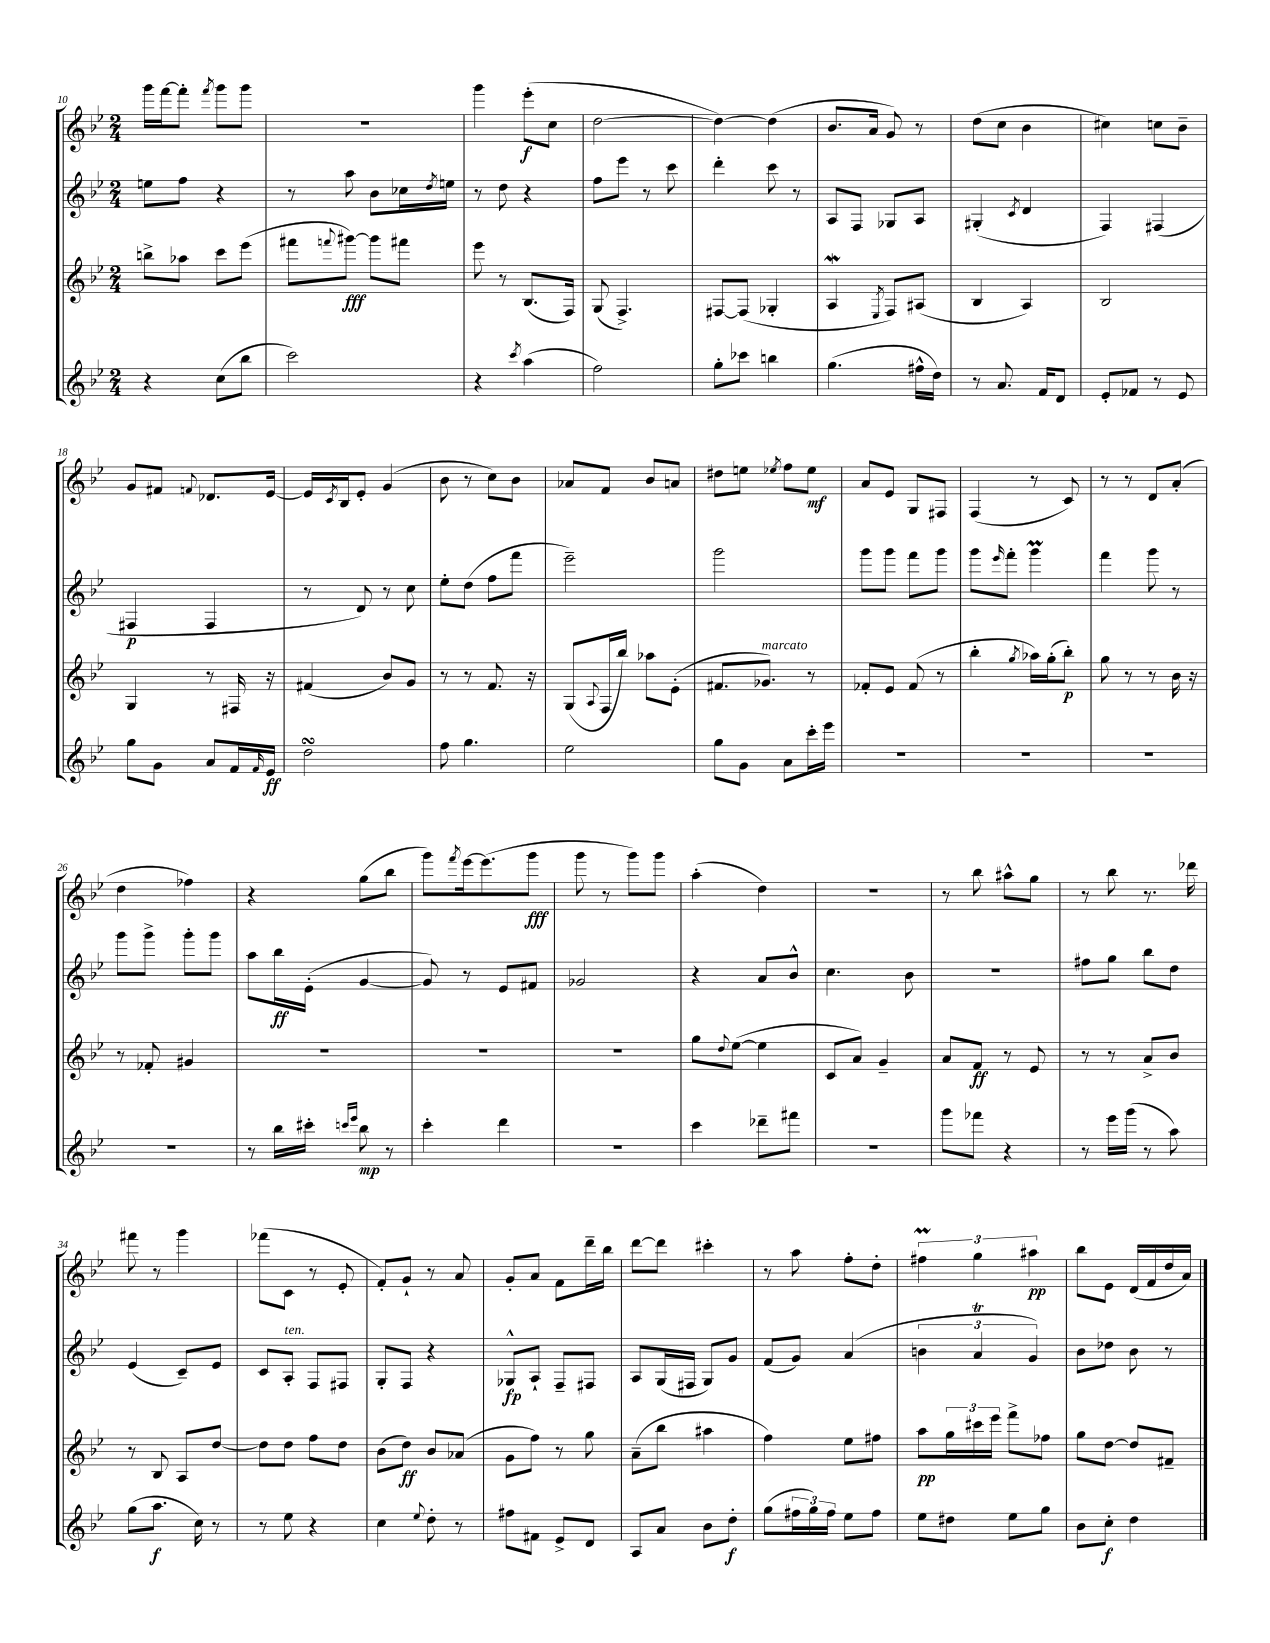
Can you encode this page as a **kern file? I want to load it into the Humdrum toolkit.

**kern	**kern	**kern	**kern
*staff4	*staff3	*staff2	*staff1
*clefG2	*clefG2	*clefG2	*clefG2
*k[b-e-]	*k[b-e-]	*k[b-e-]	*k[b-e-]
*M2/4	*M2/4	*M2/4	*M2/4
4r	8bb^\L	8ee\L	16ggg\LL
.	.	.	[16fff\J
.	8aa-\J	8ff\J	8fff'\]J
.	.	.	8qfff/
(8cc\L	8ccc\L	4r	8ggg\L
8bb-\J	(8eee-\J	.	8ggg\J
=	=	=	=
2ccc\)	8fff#\L	8r	2r
.	8qqfff/	.	.
.	[8ggg#\J)	8aa\	.
.	8ggg#\]L	8b-\L	.
.	8fff#\J	16cc-\L	.
.	.	8qdd/	.
.	.	16ee\JJ	.
=	=	=	=
4r	8eee-\	8r	4ggg\
.	8r	8dd\	.
8qccc/	.	.	.
(4aa\	(8.B-/L	4r	(8eee-'\L
.	.	.	8cc\J
.	16F/Jk)	.	.
=	=	=	=
2ff\)	(8G/	8ff\L	[2dd\
.	4.F^/)	8eee-\J	.
.	.	8r	.
.	.	8ccc\	.
=	=	=	=
8gg'\L	[8F#/L	4ddd'\	4dd\_)
8ccc-\J	(8F#/]J	.	.
4bb\	4G-'/	8ccc\	(4dd\]
.	.	8r	.
=	=	=	=
(4.gg\	4A/	8A/L	8.b-/L
.	.	8F/J	.
.	.	.	16a/Jk
.	8qE-/	.	.
.	8F/L)	8G-/L	8g/)
16ff#^^\LL	(8A#/J	8A/J	8r
16dd\JJ)	.	.	.
=	=	=	=
8r	4B-/	(4G#'/	(8dd\L
8.a/	.	.	8cc\J
.	.	8qc/	.
.	4A/)	4d/	4b-\
16f/LK	.	.	.
8d/J	.	.	.
=	=	=	=
8e-'/L	2B-/	4F/)	4cc#\)
8f-/J	.	.	.
8r	.	(4F#/	8cc\L
8e-/	.	.	8b-~\J
=	=	=	=
8gg\L	4G/	4F#/	8g/L
8g\J	.	.	8f#/J
.	.	.	8qqf/
8a/L	8r	4F#/	8.d-/L
16f/L	16F#/	.	.
16qqf/	.	.	.
16e-/JJ	16r	.	[16e-/Jk
=	=	=	=
2dd\	(4f#/	8r	16e-/]LL
.	.	.	8qc/
.	.	.	16B-/J
.	.	8d/)	8e-'/J
.	8b-/L)	8r	(4g/
.	8g/J	8cc\	.
=	=	=	=
8ff\	8r	8ee-'\L	8b-\
4.gg\	8r	(8dd\J	8r
.	8.f/	8ff\L	8cc\L)
.	.	8fff\J	8b-\J
.	16r	.	.
=	=	=	=
2ee-\	(8G/L	2eee-~\)	8a-/L
.	8qqA/	.	.
.	16F/L	.	8f/J
.	16bb-/JJ)	.	.
.	8aa-\L	.	8b-/L
.	(8e-'\J	.	8a/J
=	=	=	=
8gg\L	8.f#/L	2ggg\	8dd#\L
8g\J	.	.	8ee\J
.	8.g-/J)	.	.
.	.	.	8qee-/
8a\L	.	.	8ff\L
16ccc'\L	8r	.	8ee-\J
16eee-\JJ	.	.	.
=	=	=	=
2r	8f-'/L	8ggg\L	8a/L
.	8e-/J	8ggg\J	8e-/J
.	(8f-/	8fff\L	8G/L
.	8r	8ggg\J	8F#/J
=	=	=	=
2r	4bb-'\	8ggg\L	(4F/
.	.	16qqeee-/	.
.	.	8fff'\J	.
.	8qgg/	.	.
.	16aa-\LL)	4ggg\	8r
.	(16gg'\J	.	.
.	8bb-'\J)	.	8c/)
=	=	=	=
2r	8gg\	4fff\	8r
.	8r	.	8r
.	8r	8ggg\	8d/L
.	16b-\	8r	(8a'/J
.	16r	.	.
=	=	=	=
2r	8r	8ggg\L	4dd\
.	8f-'/	8ggg^\J	.
.	4g#/	8ggg'\L	4ff-\)
.	.	8ggg\J	.
=	=	=	=
8r	2r	8aa\L	4r
16bb-\LL	.	16bb-\L	.
16ccc#'\JJ	.	(16e-'\JJ	.
16qqccc/LL	.	.	.
16qqeee-/JJ	.	.	.
8bb-\	.	[4g/	(8gg\L
8r	.	.	8bb-\J
=	=	=	=
4ccc'\	2r	8g/])	8ggg\L)
.	.	.	8qfff/
.	.	8r	[16eee-\k
.	.	.	(8.eee-\]
4ddd\	.	8e-/L	.
.	.	8f#/J	8ggg\J
=	=	=	=
2r	2r	2g-/	8ggg\
.	.	.	8r
.	.	.	8ggg\L)
.	.	.	8ggg\J
=	=	=	=
4ccc\	8gg\L	4r	(4aa'\
.	8qqdd/	.	.
.	([8ee-\J	.	.
8ddd-~\L	4ee-\]	8a/L	4dd\)
8fff#\J	.	8b-^^/J	.
=	=	=	=
2r	8c/L	4.cc\	2r
.	8a/J)	.	.
.	4g~/	.	.
.	.	8b-\	.
=	=	=	=
8ggg\L	8a/L	2r	8r
8fff-\J	8f/J	.	8bb-\
4r	8r	.	8aa#^^\L
.	8e-/	.	8gg\J
=	=	=	=
8r	8r	8ff#\L	8r
16eee-\LL	8r	8gg\J	8bb-\
(16ggg\JJ	.	.	.
8r	8a^/L	8bb-\L	8.r
8aa\)	8b-/J	8dd\J	.
.	.	.	16ddd-\
=	=	=	=
(8gg\L	8r	(4e-/	8fff#\
8.aa\J	8B-/	.	8r
.	8A/L	8c~/L)	4ggg\
16cc\)	.	.	.
8r	[8dd/J	8e-/J	.
=	=	=	=
8r	8dd\]L	8c/L	(8fff-\L
8ee-\	8dd\J	8A'/J	8c\J
4r	8ff\L	8F/L	8r
.	8dd\J	8F#/J	8e-'/
=	=	=	=
4cc\	(8b-\L	8G'/L	8f'/L)
.	8dd\J)	8F/J	8g`/J
8qqee-/	.	.	.
8dd'\	8b-/L	4r	8r
8r	(8a-/J	.	8a/
=	=	=	=
8ff#\L	8g\L	8G-^^/L	8g'/L
8f#\J	8ff\J)	8A`/J	8a/J
8e-^/L	8r	8F~/L	8f\L
8d/J	8gg\	8F#/J	16ddd~\L
.	.	.	16bb-\JJ
=	=	=	=
8A/L	(8a~\L	8A/L	[8ddd\L
8a/J	8bb-\J	(16G/L	8ddd\]J
.	.	16F#/JJ	.
8b-\L	4aa#\	8G/L)	4ccc#'\
8dd'\J	.	8g/J	.
=	=	=	=
(8gg\L	4ff\)	(8f/L	8r
24ff#\L	.	8g/J)	8aa\
24gg\)	.	.	.
24ff#\JJ	.	.	.
8ee-\L	8ee-\L	(4a/	8ff'\L
8ff#\J	8ff#\J	.	8dd'\J
=	=	=	=
8ee-\L	8aa\L	6b\	6ff#\
8dd#\J	24gg\L	.	.
.	24ccc#\	6a/	6gg\
.	24eee-\JJ	.	.
8ee-\L	8fff^\L	.	.
.	.	6g/)	6aa#\
8gg\J	8ff-\J	.	.
=	=	=	=
8b-\L	8gg\L	8b-\L	8bb-\L
8cc'\J	[8dd\J	8dd-\J	8e-\J
4dd\	8dd/]L	8b-\	(16d/LL
.	.	.	16f/
.	8f#~/J	8r	16dd/
.	.	.	16a/JJ)
==	==	==	==
*-	*-	*-	*-
